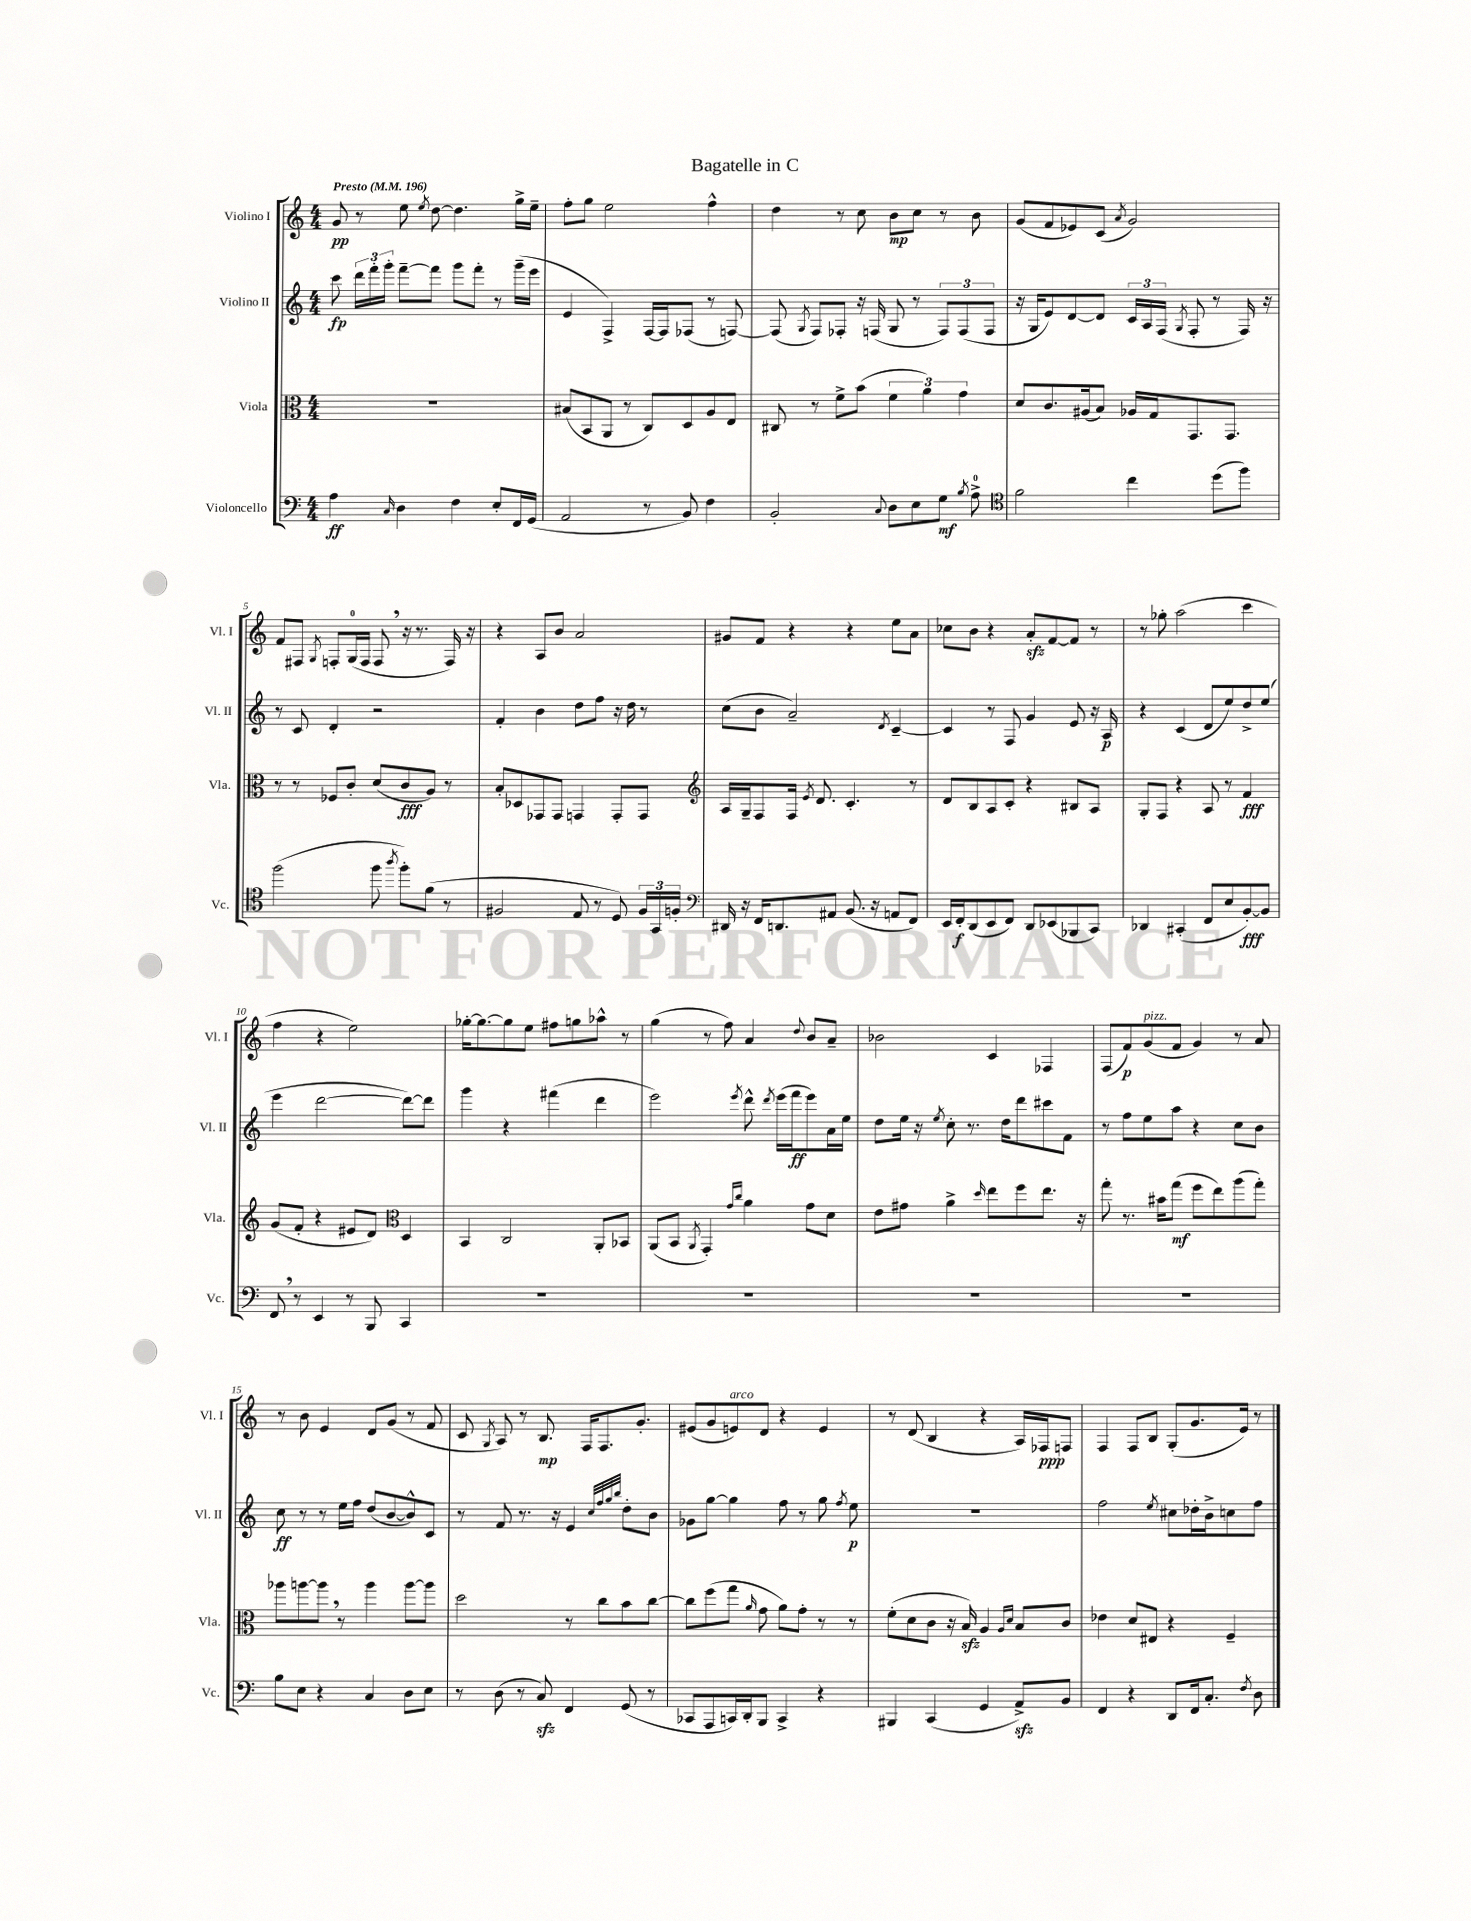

**kern	**kern	**kern	**kern
*staff4	*staff3	*staff2	*staff1
*clefF4	*clefC3	*clefG2	*clefG2
*k[]	*k[]	*k[]	*k[]
*M4/4	*M4/4	*M4/4	*M4/4
*MM196	*MM196	*MM196	*MM196
4A	1r	8ccc	8g
.	.	24ddd	8r
.	.	24fff'	.
.	.	24ggg'	.
16qqC	.	.	.
4D	.	[8fff~	8ee
.	.	.	8qee
.	.	8fff]	[8dd
4F	.	8ggg	4.dd]
.	.	8fff'	.
8E'	.	8r	.
16FF	.	(16ggg~	16gg^
(16GG	.	16eee	16ee~
=	=	=	=
2AA	(8B#	4e	8ff'
.	8BB	.	8gg
.	8AA	4F^)	2ee
.	8r	.	.
8r	8C)	[16F	.
.	.	16F]	.
8BB)	8D	(8F-	.
4F	8A	8r	4ff^^
.	8E	[8F)	.
=	=	=	=
2BB'	8C#	(8F]	4dd
.	.	8qG	.
.	8r	8F)	.
.	8f^	8F-'	8r
.	(8b	16r	8cc
.	.	(16F	.
8qqC	.	.	.
8D	6f	8G	8b
8E	.	8r	8cc
.	6a)	.	.
8G	.	12F)	8r
.	6g	(12F	.
8qB	.	.	.
8A^	.	.	8b
.	.	12F	.
=	=	=	=
*clefC4	*	*	*
2f	8d	16r	(8g
.	.	16G	.
.	8.c	8e)	8f
.	.	[8d	8e-)
.	(16A#	.	.
.	8B)	8d]	(8c
.	.	.	8qa
4cc	16A-	24c	2g)
.	.	24A	.
.	16G	.	.
.	.	(24F	.
.	.	8qG	.
.	8.GG	8F'	.
(8dd	.	8r	.
.	8.GG	.	.
8ff)	.	16F)	.
.	.	16r	.
=	=	=	=
(2ff	8r	8r	8f
.	8r	8c	8F#
.	.	.	8qG
.	8F-	4d'	8F'
.	8c'	.	(16G
.	.	.	16F
8ff	(8d	2r	8F
8qaa	.	.	.
8ff')	8c	.	16r
.	.	.	8.r
(8f	8A)	.	.
8r	8r	.	16F)
.	.	.	16r
=	=	=	=
2F#	8B'	4f'	4r
.	8D-	.	.
.	8GG-	4b	8A
.	8GG-	.	8b
8E	4GG	8dd	2a
8r	.	8ff	.
8D)	8GG'	16r	.
.	.	16dd	.
24F#	8GG	8r	.
24GG	.	.	.
24F'	.	.	.
=	=	=	=
*clefF4	*clefG2	*	*
16DD#	16A	(8cc	8g#
16r	16G~	.	.
16FF	8F	8b	8f
8.DD	.	.	.
.	16F	2a~)	4r
.	8qe	.	.
.	8.d	.	.
8AA#	.	.	.
(8.BB	4.c'	.	4r
16r	.	.	.
.	.	8qd	.
8AA	.	[4c~	8ee
8FF)	8r	.	8a
=	=	=	=
16EE	8d	4c]	8cc-
16FF'	.	.	.
(8DD	8B	.	8b
8EE	8A	8r	4r
8FF)	8c'	8F	.
8DD	4r	4g	8a'
(8EE-	.	.	[8f
8BBB-	8B#	8e	8f]
8CC)	8A	16r	8r
.	.	16A	.
=	=	=	=
4DD-	8G'	4r	8r
.	8F	.	8gg-'
(4CC#'	4r	(4c	(2aa
8FF	8A	8d	.
8E	8r	8ee)	.
[8BB')	4f	8dd^	4ccc
8BB]	.	(8ee	.
=	=	=	=
8FF	(8g	4eee	4ff
8r	8f'	.	.
4EE	4r	[2ddd	4r
8r	8e#	.	2ee)
8BBB	8d)	.	.
*	*clefC3	*	*
4CC	4D	8ddd_)	.
.	.	8ddd]	.
=	=	=	=
1r	4BB	4ggg	[16gg-'
.	.	.	8.gg-_
.	2C	4r	8gg-]
.	.	.	8ee
.	.	(4fff#	8ff#
.	.	.	8gg
.	8AA'	4ddd	8aa-^^
.	8BB-	.	8r
=	=	=	=
1r	(8AA	2eee)	(4gg
.	8BB	.	.
.	8qAA	.	.
.	4GG')	.	8r
.	.	.	8ff)
.	16qqg	.	.
.	16qqcc	8qeee	.
.	4a	8ddd^^	4a
.	.	8qddd	.
.	.	(16eee	.
.	.	16fff	.
.	.	.	8qqdd
.	8g	8eee)	8b
.	8d	16a	8a~
.	.	16ee	.
=	=	=	=
1r	8e	8dd	2b-
.	8g#	16ee	.
.	.	16r	.
.	.	8qee	.
.	4a^	8cc'	.
.	.	8.r	.
.	16qqdd	.	.
.	8ee	.	4c
.	.	16dd	.
.	8ff	8ddd	.
.	8.ee	8ccc#	4F-
.	.	8f	.
.	16r	.	.
=	=	=	=
1r	8gg'	8r	(8F
.	8.r	8ff	8f)
.	.	8ee	(8g
.	16b#	.	.
.	(8gg	8aa	8f
.	8ff	4r	4g)
.	8ee)	.	.
.	(8aa	8cc	8r
.	8gg')	8b	8a
=	=	=	=
8B	8aa-	8cc	8r
8E	[8aa	8r	8b
4r	8aa]	8r	4e
.	8r	16ee	.
.	.	16ff	.
4C	4aa	(8dd	8d
.	.	[8b	(8g
8D	[8aa	8b^^])	8r
8E	8aa]	8c	8f
=	=	=	=
8r	2dd	8r	8c
.	.	.	8qG
(8D	.	8f	8A)
8r	.	8.r	8r
8C)	.	.	8.B
.	.	16r	.
4FF	8r	4e	.
.	.	.	16F
.	8cc	.	8.F
.	.	32qqcc	.
.	.	32qqff	.
.	.	32qqgg	.
.	.	32qqbb	.
(8GG	8b	8dd'	.
.	.	.	8.g'
8r	[8cc	8b	.
=	=	=	=
8CC-	8cc]	8g-	(8e#
8AAA	(8ff	[8gg	8g
16CC)	8gg	4gg]	8e)
16DD'	.	.	.
.	16qqa	.	.
8BBB	8g	.	8d
4CC^	8a)	8ff	4r
.	8g'	8r	.
4r	8r	8gg	4e
.	.	8qff	.
.	8r	8ee	.
=	=	=	=
4BBB#	(8f'	1r	8r
.	8d	.	(8d
(4CC	8c	.	4B
.	16r	.	.
.	16B)	.	.
4GG	4A	.	4r
.	16qqA	.	.
.	16qqd	.	.
8AA^)	8B	.	16A)
.	.	.	16F-
8BB	8c	.	8F
=	=	=	=
4FF	4e-	2ff	4F
4r	8d	.	8F
.	8E#	.	8B
.	.	8qee	.
8DD	4r	8cc#	(8G'
16FF	.	16dd-'	8.g
8.C'	.	16b^	.
.	4F~	8cc	.
.	.	.	16e)
8qF	.	.	.
8D	.	8ff	8r
==	==	==	==
*-	*-	*-	*-
